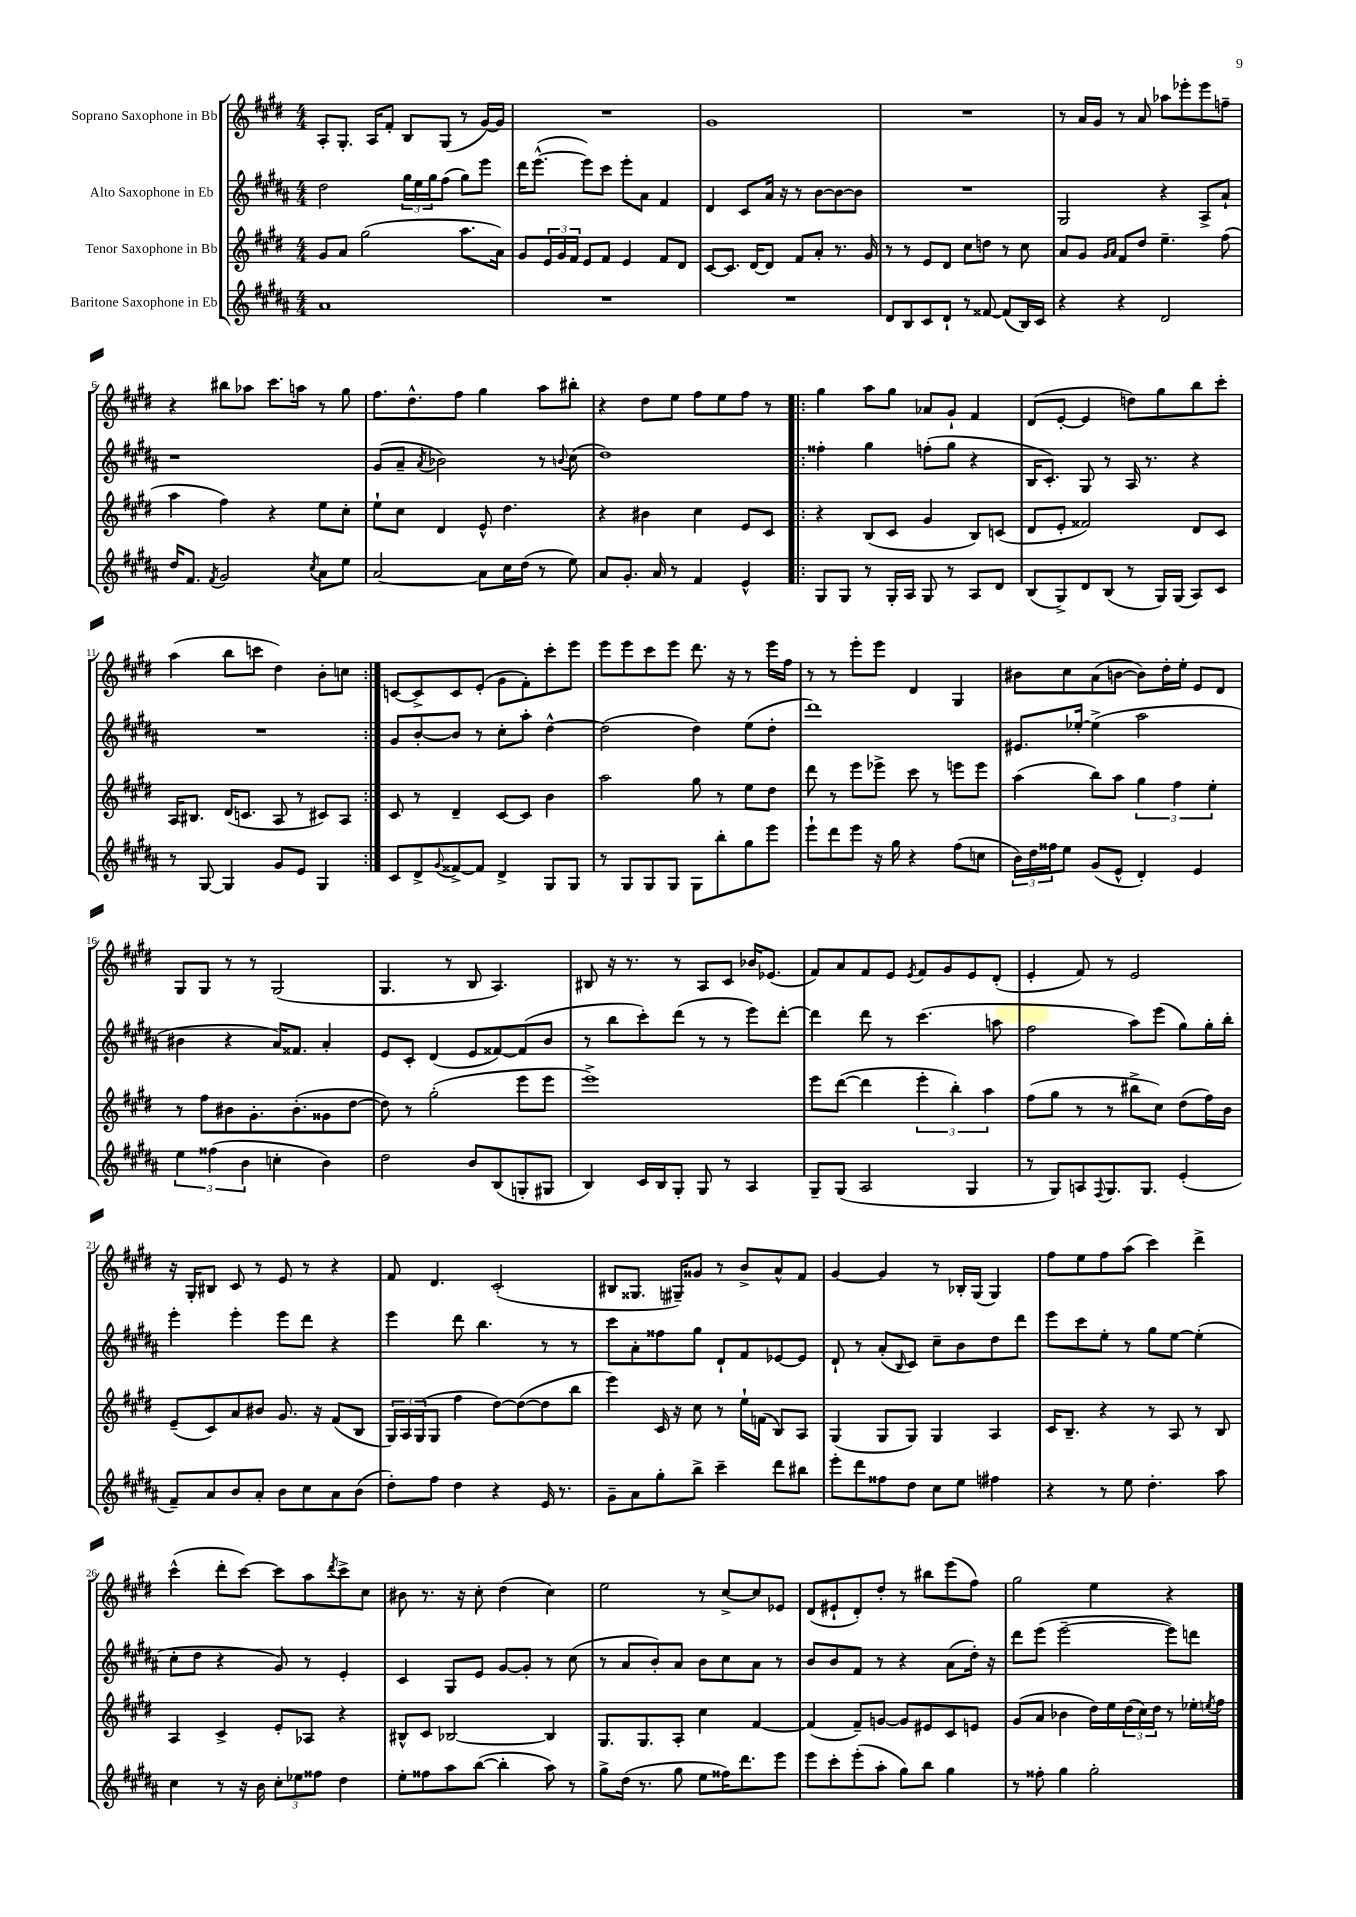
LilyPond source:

<<
\new StaffGroup <<
\new Staff = "s0" \with { instrumentName = "Soprano Saxophone in Bb" } {
    \clef treble \key e \major \numericTimeSignature \time 4/4
    a8-. gis8.-. a16 fis'8-. b8 gis8( r8 gis'16~) gis'16 |
    R1 |
    gis'1 |
    R1 |
    r8 a'16 gis'16 r8 a'8 aes''8 ees'''8-. ees'''8 f''8-- |
    r4 bis''8 aes''8 cis'''8. a''16 r8 gis''8 |
    fis''8. dis''8.-^ fis''8 gis''4 a''8 bis''8-. |
    r4 dis''8 e''8 fis''8 e''8 fis''8 r8 |
    \repeat volta 2 { gis''4 a''8 gis''8 aes'8 gis'8-! fis'4 |
    dis'8( e'8~-. e'4 d''8) gis''8 b''8 cis'''8-. |
    a''4( b''8 c'''8 dis''4) b'8-. c''8 | }
    c'8~ c'8-> c'8 e'8-.( gis'8 fis'8-.) cis'''8-. e'''8 |
    e'''8 e'''8 cis'''8 e'''8 dis'''8. r16 r8 e'''16 fis''16 |
    r8 r8 e'''8-. e'''8 dis'4 gis4 |
    bis'8 cis''8 a'8( b'8~ b'8) dis''16-. e''16-. e'8 dis'8 |
    gis8 gis8 r8 r8 gis2( |
    gis4. r8 b8 a4.) |
    bis8 r16 r8. r8 a8 cis'8 bes'16 ees'8.( |
    fis'8) a'8 fis'8 e'8 \acciaccatura { e'8 } fis'8 gis'8 e'8 dis'8-.( |
    e'4-. fis'8) r8 e'2 |
    r16 gis16-. bis8 cis'8 r8 e'8 r8 r4 |
    fis'8 dis'4. cis'2-.( |
    bis8 gisis8. gis16--) gisis'8 r8 b'8-> a'8-^ fis'8 |
    gis'4~ gis'4 r8 bes16-. gis16( gis4) |
    fis''8 e''8 fis''8 a''8( cis'''4) dis'''4-> |
    cis'''4-^( dis'''8-. cis'''8~) cis'''8 a''8 \acciaccatura { dis'''8 } cis'''8-> cis''8 |
    bis'8 r8. r16 cis''8-. dis''4( cis''4) |
    e''2 r8 cis''8~-> cis''8 ees'8 |
    dis'8( eis'8-! dis'8-.) dis''8-. r8 bis''8 e'''8( fis''8) |
    gis''2 e''4 r4 \bar "|." |
}
\new Staff = "s1" \with { instrumentName = "Alto Saxophone in Eb" } {
    \clef treble \key b \major \numericTimeSignature \time 4/4
    dis''2 \tuplet 3/2 { gis''16 e''16 gis''16 } fis''8( gis''8) e'''8 |
    dis'''16 e'''8.~-^( e'''8) cis'''8 e'''8-. ais'8 fis'4 |
    dis'4 cis'8 ais'16 r16 r8 b'8~ b'8~ b'8 |
    R1 |
    gis2 r4 ais8-> ais'8-! |
    r1 |
    gis'8( ais'8-- \acciaccatura { ais'8 } bes'2) r8 \appoggiatura { b'8 } cis''8( |
    dis''1) |
    \repeat volta 2 { fisis''4-. gis''4 f''8-.( gis''8 r4 |
    b16 cis'8.-.) gis8 r8 ais16 r8. r4 |
    R1 | }
    gis'8 b'8~-. b'8 r8 cis''8-. ais''8-. dis''4~-^ |
    dis''2( dis''4) e''8( dis''8-. |
    dis'''1) |
    eis'8. ees''16~-. ees''4->( ais''2 |
    bis'4 r4 ais'16) fisis'8. ais'4-. |
    e'8 cis'8-. dis'4( e'8 fisis'8~) fisis'8( b'8 |
    r8 b''8 cis'''8-.) dis'''8( r8 r8 e'''8) dis'''8~-. |
    dis'''4 dis'''8 r8 cis'''4.( a''8 |
    fis''2 ais''8) e'''8( gis''8) gis''16-. b''16-. |
    e'''4-. e'''4-. e'''8 dis'''8 r4 |
    e'''4 dis'''8 b''4. r8 r8 |
    cis'''8 ais'8-. fisis''8 gis''8 dis'8-! fis'8 ees'8~ ees'8 |
    dis'8-! r8 ais'8-.( \grace { b16 } cis'8) cis''8-- b'8 dis''8 dis'''8 |
    e'''8 cis'''8 e''8-. r8 gis''8 e''8~ e''4-.( |
    cis''8-. dis''8 r4 gis'8) r8 e'4-. |
    cis'4 gis8 e'8 gis'8~ gis'8-. r8 cis''8( |
    r8 ais'8 b'8-.) ais'8 b'8 cis''8 ais'8 r8 |
    b'8 b'8 fis'8 r8 r4 ais'8( dis''16-.) r16 |
    dis'''8 e'''8( e'''2~-- e'''8) d'''8 \bar "|." |
}
\new Staff = "s2" \with { instrumentName = "Tenor Saxophone in Bb" } {
    \clef treble \key e \major \numericTimeSignature \time 4/4
    gis'8 a'8 gis''2( a''8. a'16) |
    gis'8 \tuplet 3/2 { e'16 gis'16 fis'16 } e'8 fis'8 e'4 fis'8 dis'8 |
    cis'8~ cis'8. dis'16~ dis'8 fis'8 a'8-. r8. gis'16 |
    r8 r8 e'8 dis'8 cis''8 d''8 r8 cis''8 |
    a'8 gis'8 \grace { gis'16 a'16 } fis'8 dis''8 e''4.-- fis''8( |
    a''4 fis''4) r4 e''8 cis''8-. |
    e''8-! cis''8 dis'4 e'8-^ dis''4. |
    r4 bis'4 cis''4 e'8 cis'8 |
    \repeat volta 2 { r4 b8( cis'8 gis'4 b8) c'8( |
    dis'8 e'8-. fisis'2) dis'8 cis'8 |
    a16 bis8. dis'16( c'8. a8 r8 cis'8) a8 | }
    cis'8 r8 dis'4-- cis'8~ cis'8 b'4 |
    a''2 gis''8 r8 e''8 dis''8 |
    dis'''8 r8 e'''8 ees'''8-> cis'''8 r8 e'''8 e'''8 |
    a''4( b''8) a''8 \tuplet 3/2 { gis''4 fis''4 e''4-. } |
    r8 fis''8 bis'8 gis'8.-. bis'8.-.( gisis'8 dis''8~ |
    dis''8) r8 gis''2-.( e'''8 e'''8 |
    e'''1->) |
    e'''8 dis'''8~( dis'''4 \tuplet 3/2 { e'''4-. b''4-.) a''4 } |
    fis''8( gis''8 r8 r8 bis''8-> cis''8) dis''8( fis''16) b'16 |
    e'8--( cis'8) a'8 bis'8 gis'8. r16 fis'8( b8 |
    \tuplet 3/2 { gis16) a16 gis16( } gis8 fis''4 dis''8~) dis''8~( dis''8 b''8 |
    e'''4) cis'16 r16 cis''8 r8 e''16-! f'16( b8) a8 |
    gis4( gis8 gis8) gis4 a4 |
    cis'16 b8.-- r4 r8 a8 r8 b8 |
    a4 cis'4-> e'8-. aes8 r4 |
    bis8-^ cis'8 bes2~ bes4 |
    gis8. gis8. a8-. cis''4 fis'4~ |
    fis'4( fis'8--) g'8~ g'8 eis'8 cis'8 e'8 |
    gis'8( a'8 bes'4 dis''16) e''16 \tuplet 3/2 { dis''16( cis''16) dis''16 } r8 ees''16-. \acciaccatura { e''8 } fis''16 \bar "|." |
}
\new Staff = "s3" \with { instrumentName = "Baritone Saxophone in Eb" } {
    \clef treble \key b \major \numericTimeSignature \time 4/4
    ais'1 |
    R1 |
    R1 |
    dis'8 b8 cis'8 dis'8-! r8 fisis'8~ fisis'8( b16) cis'16 |
    r4 r4 dis'2 |
    dis''16 fis'8. \acciaccatura { fis'8 } gis'2 \acciaccatura { cis''8 } ais'8 e''8 |
    ais'2~ ais'8 cis''16 dis''16( r8 e''8) |
    ais'8 gis'8.-. ais'16 r8 fis'4 e'4-^ |
    \repeat volta 2 { gis8 gis8 r8 gis16-. ais16 gis8 r8 ais8 dis'8 |
    b8( gis8->) dis'8 b8( r8 gis16) gis16( ais8) cis'8 |
    r8 gis8~ gis4 gis'8 e'8 gis4 | }
    cis'8 dis'8-> \appoggiatura { gis'8 } fisis'8~-> fisis'8 dis'4-> gis8 gis8 |
    r8 gis8 gis8 gis8 gis8 b''8-. gis''8 e'''8 |
    e'''8-! dis'''8 e'''8 r16 gis''16 r4 fis''8( c''8 |
    \tuplet 3/2 { b'16) dis''16 fisis''16 } e''8 gis'8( e'8-^ dis'4-.) e'4 |
    \tuplet 3/2 { e''4 fisis''4( b'4 } c''4-. b'4) |
    dis''2 b'8 b8( g8-. gis8 |
    b4) cis'16 b16 gis8-. gis8 r8 ais4 |
    gis8-- gis8( ais2 gis4 |
    r8 gis8) a8 \appoggiatura { fis8 } gis8. gis8. e'4-.( |
    fis'8--) ais'8 b'8 ais'8-. b'8 cis''8 ais'8 b'8( |
    dis''8-.) fis''8 dis''4 r4 e'16 r8. |
    gis'8-- ais'8 gis''8-. b''8-> cis'''4-- dis'''8 bis''8 |
    e'''8-. dis'''8 fisis''8 dis''8 cis''8 e''8 fis''4 |
    r4 r8 e''8 dis''4.-. ais''8 |
    cis''4 r8 r16 b'16 \tuplet 3/2 { cis''8-. ees''8 fisis''8 } dis''4 |
    e''8-. fisis''8 ais''8 b''8~( b''4-. ais''8) r8 |
    gis''8-> dis''16( r8. gis''8 e''8 fisis''16) dis'''8. e'''8 |
    e'''8 cis'''8-. e'''8-.( ais''8-. gis''8) b''8 gis''4 |
    r8 fisis''8-. gis''4 gis''2-. \bar "|." |
}
>>
>>
